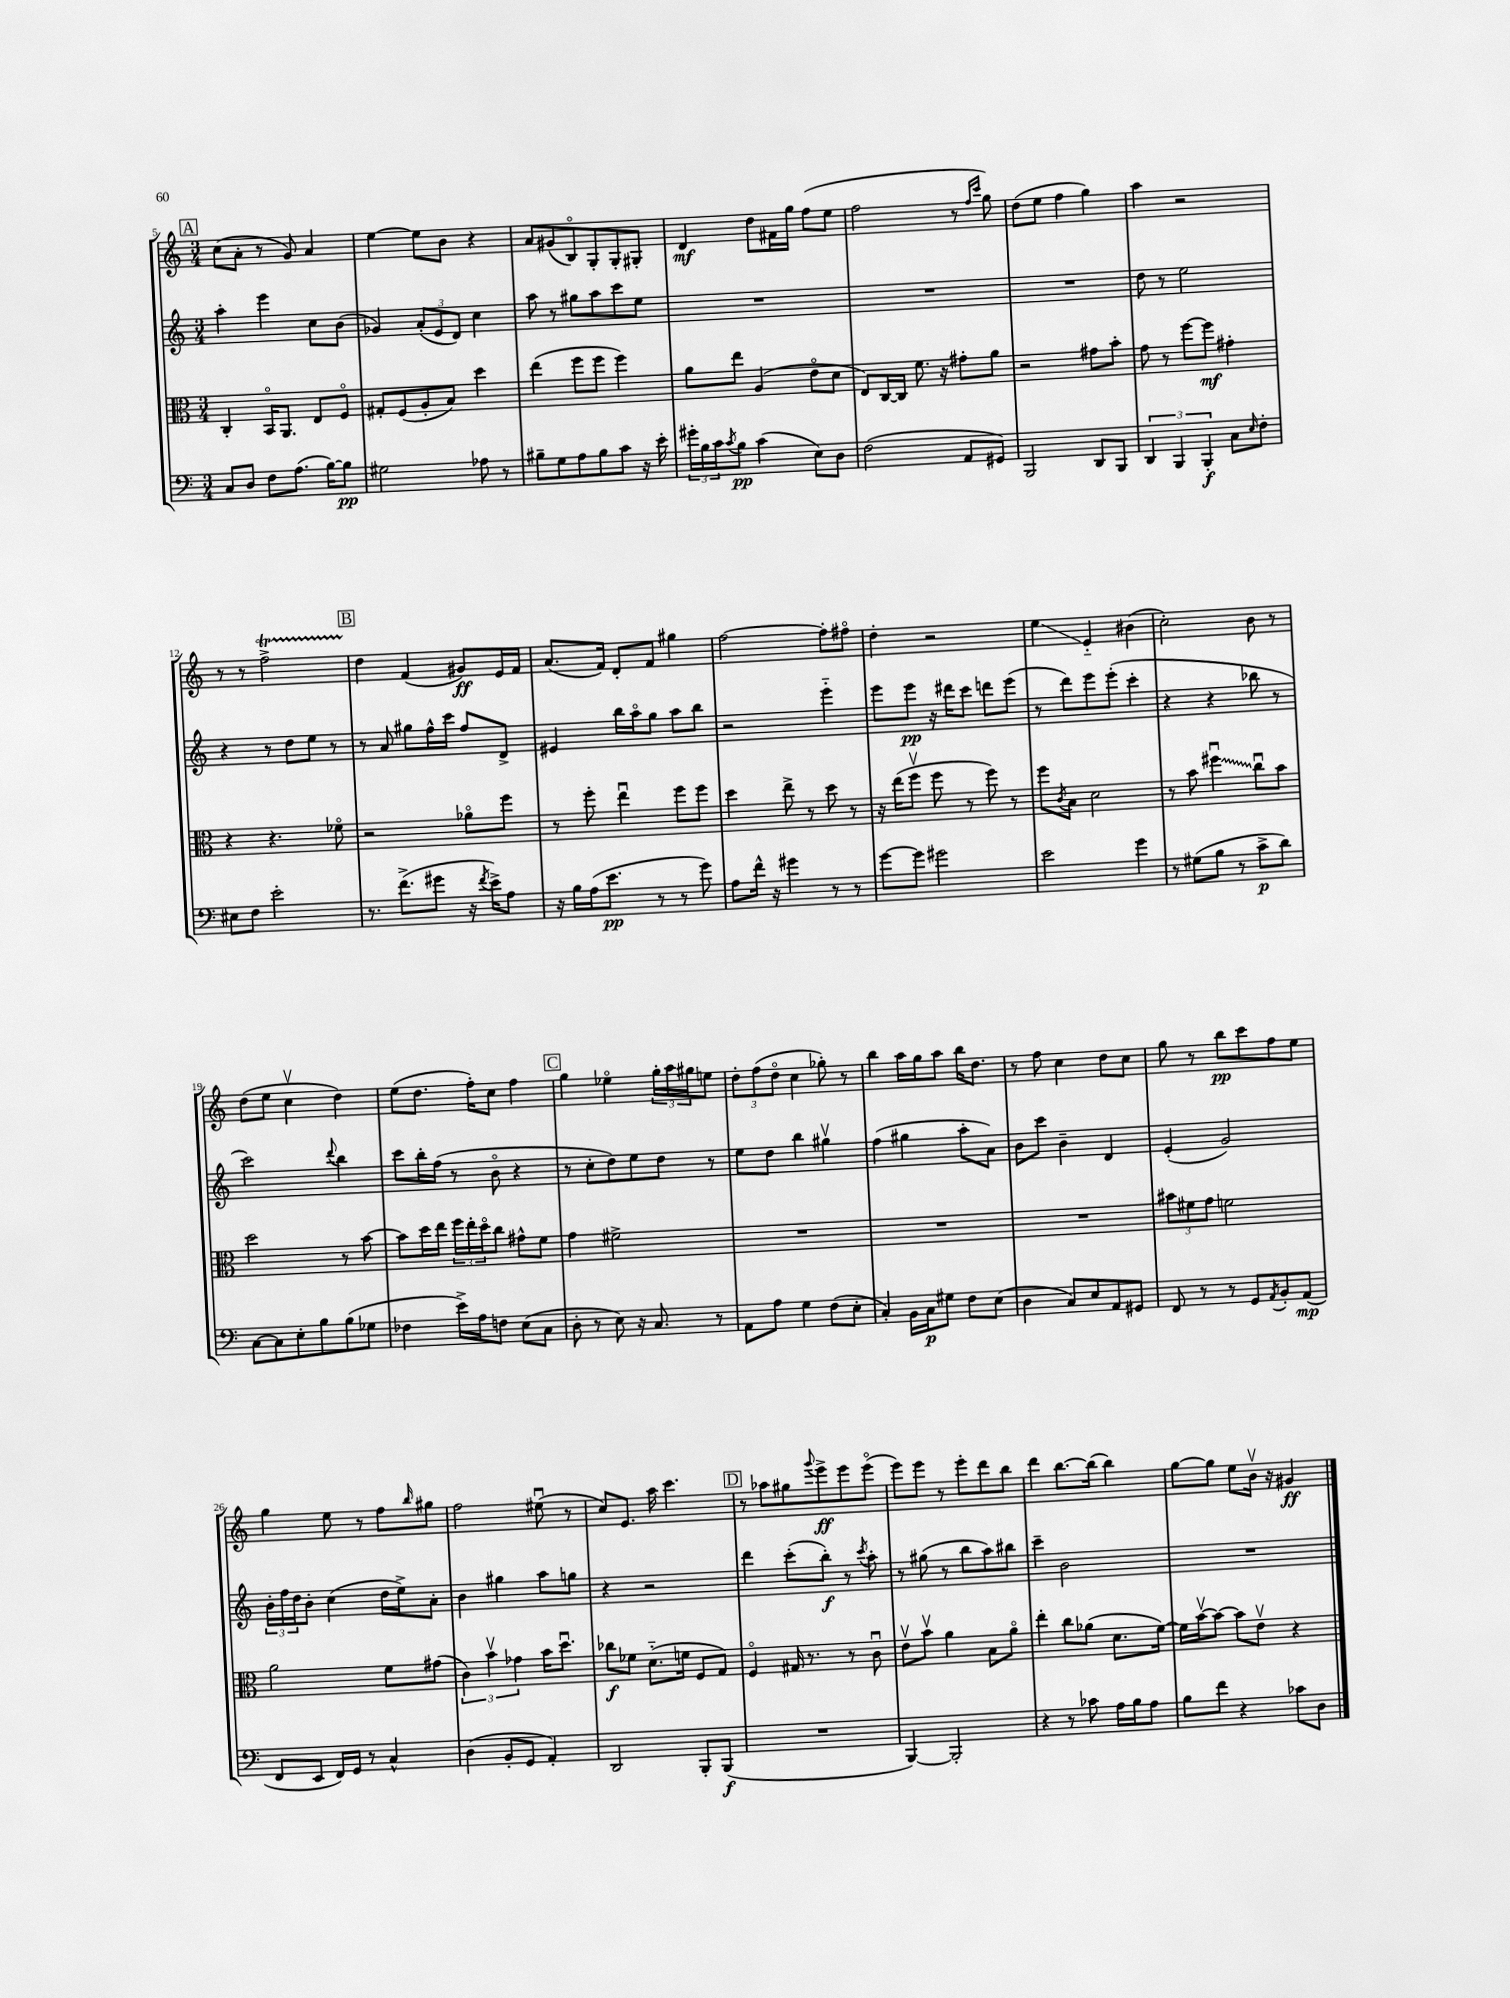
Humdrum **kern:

**kern	**kern	**kern	**kern
*staff4	*staff3	*staff2	*staff1
*clefF4	*clefC3	*clefG2	*clefG2
*k[]	*k[]	*k[]	*k[]
*M3/4	*M3/4	*M3/4	*M3/4
8C	4C'	4aa'	(8cc
8D	.	.	8a'
8F	16BBo	4eee	8r
.	8.AA	.	.
(8.A	.	.	8g)
.	8E	8cc	4a
[16B)	.	.	.
8B]	8Fo	(8b	.
=	=	=	=
2G#	8G#'	4g-)	[4ee
.	(8F	.	.
.	8A'	(12a'	8ee]
.	.	12e	.
.	8B)	.	8b
.	.	12d)	.
8A-	4dd	4cc	4r
8r	.	.	.
=	=	=	=
8B#~	(4ee	8aa	8a
8G	.	8r	(8g#
8A	8ff	8gg#	8Bo)
8B#	8ff	8aa	8G'
8c	4ff)	8ccc	8G'
16r	.	8ee	8G#'
16e'	.	.	.
=	=	=	=
24g#'	8a	2.r	4d
24B	.	.	.
24c	.	.	.
8qc	.	.	.
8B	8ee	.	.
(4c	(4A	.	8dd
.	.	.	16f#
.	.	.	16gg
8E)	8eo	.	(8ff
8D	8d	.	8ee
=	=	=	=
(2F	8E)	2.r	2ff
.	[16C	.	.
.	16C]	.	.
.	8.f	.	.
.	16r	.	.
8AA	8g#'	.	8r
.	.	.	16qqff
.	.	.	16qqccc
8GG#)	8a	.	8gg)
=	=	=	=
2BBB	2r	2.r	(8dd
.	.	.	8ee
.	.	.	4ff
8DD	8g#	.	4gg)
8BBB	8b'	.	.
=	=	=	=
6DD	8g	8dd	4aa
.	8r	8r	.
6BBB	.	.	.
.	[8ff	2ee	2r
6BBB'	.	.	.
.	8ff]	.	.
8C	4g#'	.	.
16qqE	.	.	.
8F'	.	.	.
=	=	=	=
8E#	4r	4r	8r
8F	.	.	8r
2e'	4.r	8r	2ff^
.	.	8dd	.
.	.	8ee	.
.	8f-o	8r	.
=	=	=	=
8.r	2r	8r	4dd
.	.	8a	.
(8.f^	.	.	.
.	.	8gg#	(4f
8g#	.	16ff^^	.
.	.	16ccc	.
16r	8a-o	8ff	8g#)
8qf	.	.	.
16e^)	.	.	.
8A	8ff	8d^	16e
.	.	.	16f
=	=	=	=
16r	8r	4e#	(8.a
16B	.	.	.
(16A	8ff'	.	.
8.e	.	.	16f)
.	4eeu	16bb	8d'
.	.	16aao	.
8r	.	8gg	8f
8r	8ff	8aa	4gg#
8g)	8ff	8bb	.
=	=	=	=
8A	4dd	2r	[2ff
16f^^	.	.	.
16r	.	.	.
4g#	8ee^	.	.
.	8r	.	.
8r	8dd	4eee'~	8ff']
8r	8r	.	8ff#o
=	=	=	=
[8g	16r	8eee	4dd'
.	(16ee	.	.
8g]	8ffv	8eee	.
2g#	8ff	16r	2r
.	.	16ddd#	.
.	8r	8ccc	.
.	8ff)	8ddd	.
.	8r	(8eee	.
=	=	=	=
2e	8ff	8r	4ee
.	8qc	.	.
.	8B	8ddd)	.
.	2d	8eee	4e'~
.	.	(8eee'	.
4g	.	4ccc'	(4b#
=	=	=	=
8r	8r	4r	2cc')
(8G#	8b	.	.
8B	4ff#u	4r	.
8r	.	.	.
8c^	8ccu	8bb-	8b
8d)	8b	8r	8r
=	=	=	=
[8C	2dd	2ccc)	(8dd
8C]	.	.	8ee
8E'	.	.	4ccv
8B	.	.	.
.	.	8qqddd	.
(8B	8r	4bb	4dd)
8G-	[8b	.	.
=	=	=	=
4F-	8b]	8ccc	(8ee
.	16dd	16bb'	8.dd
.	16ee	(16ff	.
16e^)	24ff	8r	.
.	24ee'	.	.
16A	.	.	16ff')
.	24ddo	.	.
8F	8cc	8bo	8cc
(8E	8g#^^	4r	4ff
8C	8f	.	.
=	=	=	=
8D'	4g	8r	4gg
8r	.	8cc'	.
8E)	2f#^	8dd)	4ee-o
16r	.	8ee	.
8.C	.	.	.
.	.	8dd	24gg'
.	.	.	24aa
.	.	.	24gg#
8r	.	8r	8ee
=	=	=	=
8AA	2.r	8ee	12dd'
.	.	.	(12ff
8A	.	8dd	.
.	.	.	12ddo
4G	.	4bb	4cc
(8F	.	4gg#v	8gg-')
8E'	.	.	8r
=	=	=	=
4C')	2.r	(4ff	4bb
16BB	.	4gg#	16aa
16C	.	.	16gg
8G#	.	.	8aa
8F	.	8aa'	16bb
.	.	.	8.dd
(8E	.	8a)	.
=	=	=	=
4D	2.r	8b	8r
.	.	8ccc	8ff
8C)	.	4b~	4cc
8E	.	.	.
8AA	.	4d	8dd
8GG#	.	.	8cc
=	=	=	=
8FF	12b#	(4e'	8gg
.	12f#	.	.
8r	.	.	8r
.	12g	.	.
8r	2f	2g)	8bb
8GG	.	.	8ccc
8qAA	.	.	.
8BB'	.	.	8ff
(8AA	.	.	8ee
=	=	=	=
8FF	2a	24b'	4gg
.	.	24ff	.
.	.	24dd	.
8EE	.	8b'	.
16FF)	.	(4cc	8ee
16GG	.	.	.
8r	.	.	8r
4C^^	8f	16dd	8ff
.	.	16ee^)	.
.	.	.	16qqbb
.	(8g#	8a'	8gg#
=	=	=	=
(4D	6c)	4b	2ff
.	6bv	.	.
8BB'	.	4gg#	.
.	6g-	.	.
8GG	.	.	.
4AA')	16b	8aa	(8ee#u
.	8.ddu	.	.
.	.	8gg	8r
=	=	=	=
2DD	8cc-	4r	8cc)
.	8f-	.	8.e
.	(8.d'~	2r	.
.	.	.	16aa
.	.	.	4.ccc
.	16f	.	.
8BBB'	8F	.	.
(8BBB	8G)	.	.
=	=	=	=
2.r	4Fo	4ddd	8r
.	.	.	8aa-
.	16G#	(8ccc'	8gg#
.	8.r	.	.
.	.	.	8qqggg
.	.	8bb')	8eee^
.	8r	8r	8eee
.	.	8qccc	.
.	8cu	8aa'	(8eeeo
=	=	=	=
[4BBB)	8ev	8r	8eee)
.	8bv	(8gg#	8eee
2BBB']	4a	8r	8r
.	.	8bb	8eee'
.	8B	8aa)	8ddd
.	8ao	8bb#	8bb
=	=	=	=
4r	4ee'	4ccc~	4ddd
8r	8cc	2b	[8.bb
8c-	(8a-	.	.
.	.	.	(16bb]
16A	8.d	.	4bb)
16B	.	.	.
8A	.	.	.
.	[16f)	.	.
=	=	=	=
8B	16f]	2.r	[8gg
.	[16bv	.	.
8f	8b_	.	8gg]
4r	8b]	.	8ee
.	8ev	.	16bv
.	.	.	16r
8c-	4r	.	4g#
8D	.	.	.
==	==	==	==
*-	*-	*-	*-
